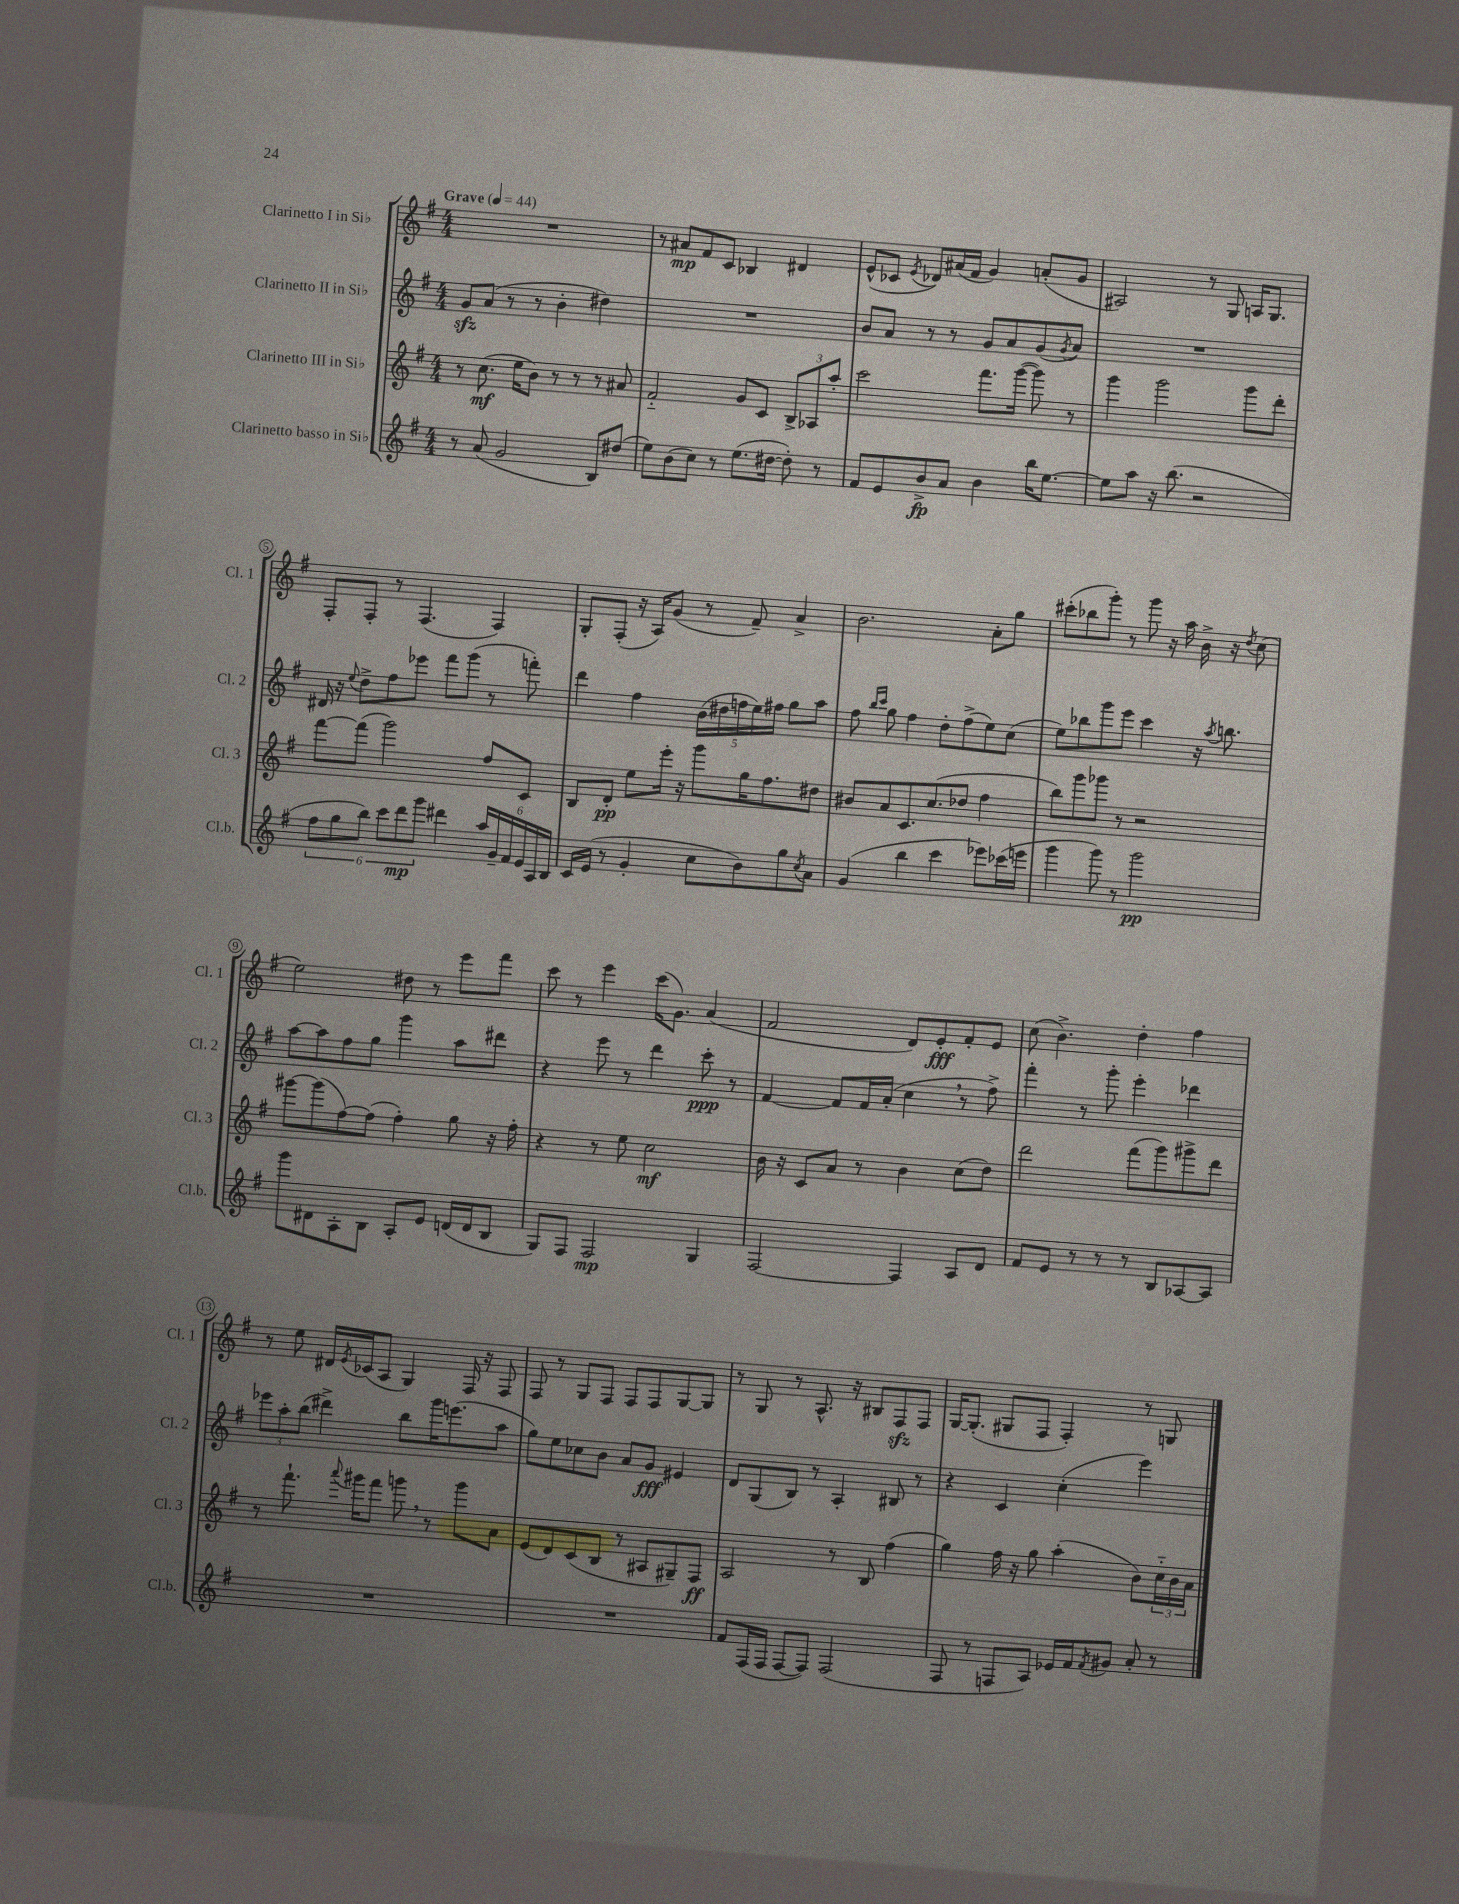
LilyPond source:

<<
\new StaffGroup <<
\new Staff = "s0" \with { instrumentName = "Clarinetto I in Sib" shortInstrumentName = "Cl. 1" } {
    \clef treble \key g \major \numericTimeSignature \time 4/4 \tempo "Grave" 4 = 44
    R1 |
    r8 ais'8\mp fis'8 c'8 bes4 dis'4 |
    e'8-^( ces'8 \acciaccatura { e'8 } des'8) ais'16( fis'16 g'4) a'8-.( g'8 |
    ais2) r8 g8 a16 g8. |
    fis8-. fis8-. r8 fis4.( fis4) |
    g8-. fis8-.( r16 a16) g'8( r8 fis'8--) a'4-> |
    b'2. a'8-. g''8 |
    cis'''8-.( bes''8 g'''8-.) r8 g'''8 r16 a''16 b'16-> r16 \acciaccatura { d''8 } c''8( |
    e''2) dis''8 r8 e'''8 fis'''8 |
    c'''8 r8 e'''4 c'''16( g'8.) a'4( |
    fis'2 d'8) e'8-.\fff fis'8-. e'8 |
    c''8( b'4.->) d''4-. fis''4 |
    r8 e''8 dis'16 \acciaccatura { e'8 } ces'16( a8 g4) fis16 r16 fis8 |
    fis8 r8 g8 fis8 fis8 fis8 g8~ g8 |
    r8 g8 r8 a8.-^ r16 bis8 fis8\sfz fis8 |
    g16~ g8.-.( gis8 fis8 fis4-.) r8 g8 \bar "|." |
}
\new Staff = "s1" \with { instrumentName = "Clarinetto II in Sib" shortInstrumentName = "Cl. 2" } {
    \clef treble \key g \major \numericTimeSignature \time 4/4
    g'8\sfz a'8( r8 r8 b'4-. dis''4) |
    R1 |
    b'8 a'8 r8 r8 g'8 a'8 g'8( \acciaccatura { g'8 } a'8) |
    R1 |
    dis'16 r16 \appoggiatura { e''8 } d''8-> fis''8 ees'''8 fis'''8 g'''8( r8 f'''8-.) |
    d'''4 fis''4 \tuplet 5/4 { b'16( dis''16 f''16 e''16) fis''16 } g''8 a''8 |
    fis''8 \grace { b''16 c'''16 } g''8 fis''4 d''8-. fis''8->( e''8) c''8( |
    e''8) bes''8 g'''8 e'''8 c'''4 r16 \acciaccatura { a''8 } b''8. |
    a''8~ a''8 fis''8 g''8 g'''4 a''8 dis'''8 |
    r4 e'''8 r8 d'''4 c'''8-.\ppp r8 |
    fis'4~ fis'8 fis'16 a'16-.( c''4 \breathe r8 fis''8->) |
    fis'''4-. r8 g'''8-. e'''4-. des'''4 |
    \tuplet 3/2 { ees'''8 a''8-. b''8( } dis'''4->) b''8 g'''16 e'''8.( a''8 |
    g''8) e''8 ces''8 b'8 a'8 g'8\fff eis'4 |
    d'8 g8( b8) r8 a4-. bis8 r8 |
    r4 c'4 c''4-.( e'''4) \bar "|." |
}
\new Staff = "s2" \with { instrumentName = "Clarinetto III in Sib" shortInstrumentName = "Cl. 3" } {
    \clef treble \key g \major \numericTimeSignature \time 4/4
    r8 c''8.\mf( e''16 b'8) r8 r8 r8 ais'8 |
    fis'2-_ g'8 c'8 \tuplet 3/2 { b8-> aes8 a''8-. } |
    c'''2 fis'''8. g'''16~( g'''8) r8 |
    g'''4 g'''2 g'''8 d'''8-. |
    fis'''8~ fis'''8( g'''2) fis''8 c'8 |
    b8 d'8-.\pp e''8 e'''16-. r16 g'''8 g''16 fis''8. dis''8 |
    bis'8 a'8 c'8. c''8.( des''8 fis''4 |
    b''8) g'''8 ges'''8 r8 r2 |
    gis'''8~ gis'''8( fis''8~) fis''8( fis''4-.) g''8 r16 fis''16-. |
    r4 r8 e''8 c''2\mf |
    b'16 r16 c'8 a'8 r8 b'4 c''8( d''8) |
    d'''2 fis'''8( g'''8) gis'''8-> d'''8 |
    r8 fis'''8.-! \appoggiatura { a'''8 } gis'''16 fis'''8 g'''8 \breathe r8 g'''8 a'8 |
    e'8( d'8) c'8( b8 r8 ais8 gis8--) fis8\ff |
    a2 r8 b8 fis''4( |
    g''4) fis''16 r16 g''8 a''4-.( b'8) \tuplet 3/2 { c''16-_ b'16 a'16 } \bar "|." |
}
\new Staff = "s3" \with { instrumentName = "Clarinetto basso in Sib" shortInstrumentName = "Cl.b." } {
    \clef treble \key g \major \numericTimeSignature \time 4/4
    r8 a'8( g'2 b8) dis''8( |
    e''8) b'8( c''8) r8 e''8.( dis''16~ dis''8-.) r8 |
    fis'8 e'8 b'8->\fp a'8 b'4 b''16 e''8.~ |
    e''8 a''8 r16 b''8.( r2 |
    \tuplet 6/4 { fis''8 g''8 b''8) c'''8 d'''8\mp g'''8 } dis'''4 \tuplet 6/4 { a''16 g'16-- fis'16 e'16 a16 b16 } |
    c'16 e'16( r8 g'4-. c''8 b'8) g''8 \acciaccatura { c''8 } a'8 |
    g'4( b''4 c'''4 ees'''8) ces'''16( e'''16 |
    g'''4 g'''8) r8 g'''2\pp |
    g'''8 dis'8 a8-. b8 a8-. e'8 d'16( d'16 b8 |
    g8) fis8 fis2\mp g4 |
    fis2~ fis4 a8 d'8 |
    fis'8 e'8 r8 r8 r8 b8 aes8~ aes8 |
    R1 |
    R1 |
    fis'8 fis16( fis16 fis8~ fis8) fis2( |
    fis8 r8 f8 a8) ees'16 fis'16 \acciaccatura { fis'8 } gis'8 a'8-. r8 \bar "|." |
}
>>
>>
\layout { \context { \Score \override BarNumber.stencil = #(make-stencil-circler 0.1 0.3 ly:text-interface::print) } }
